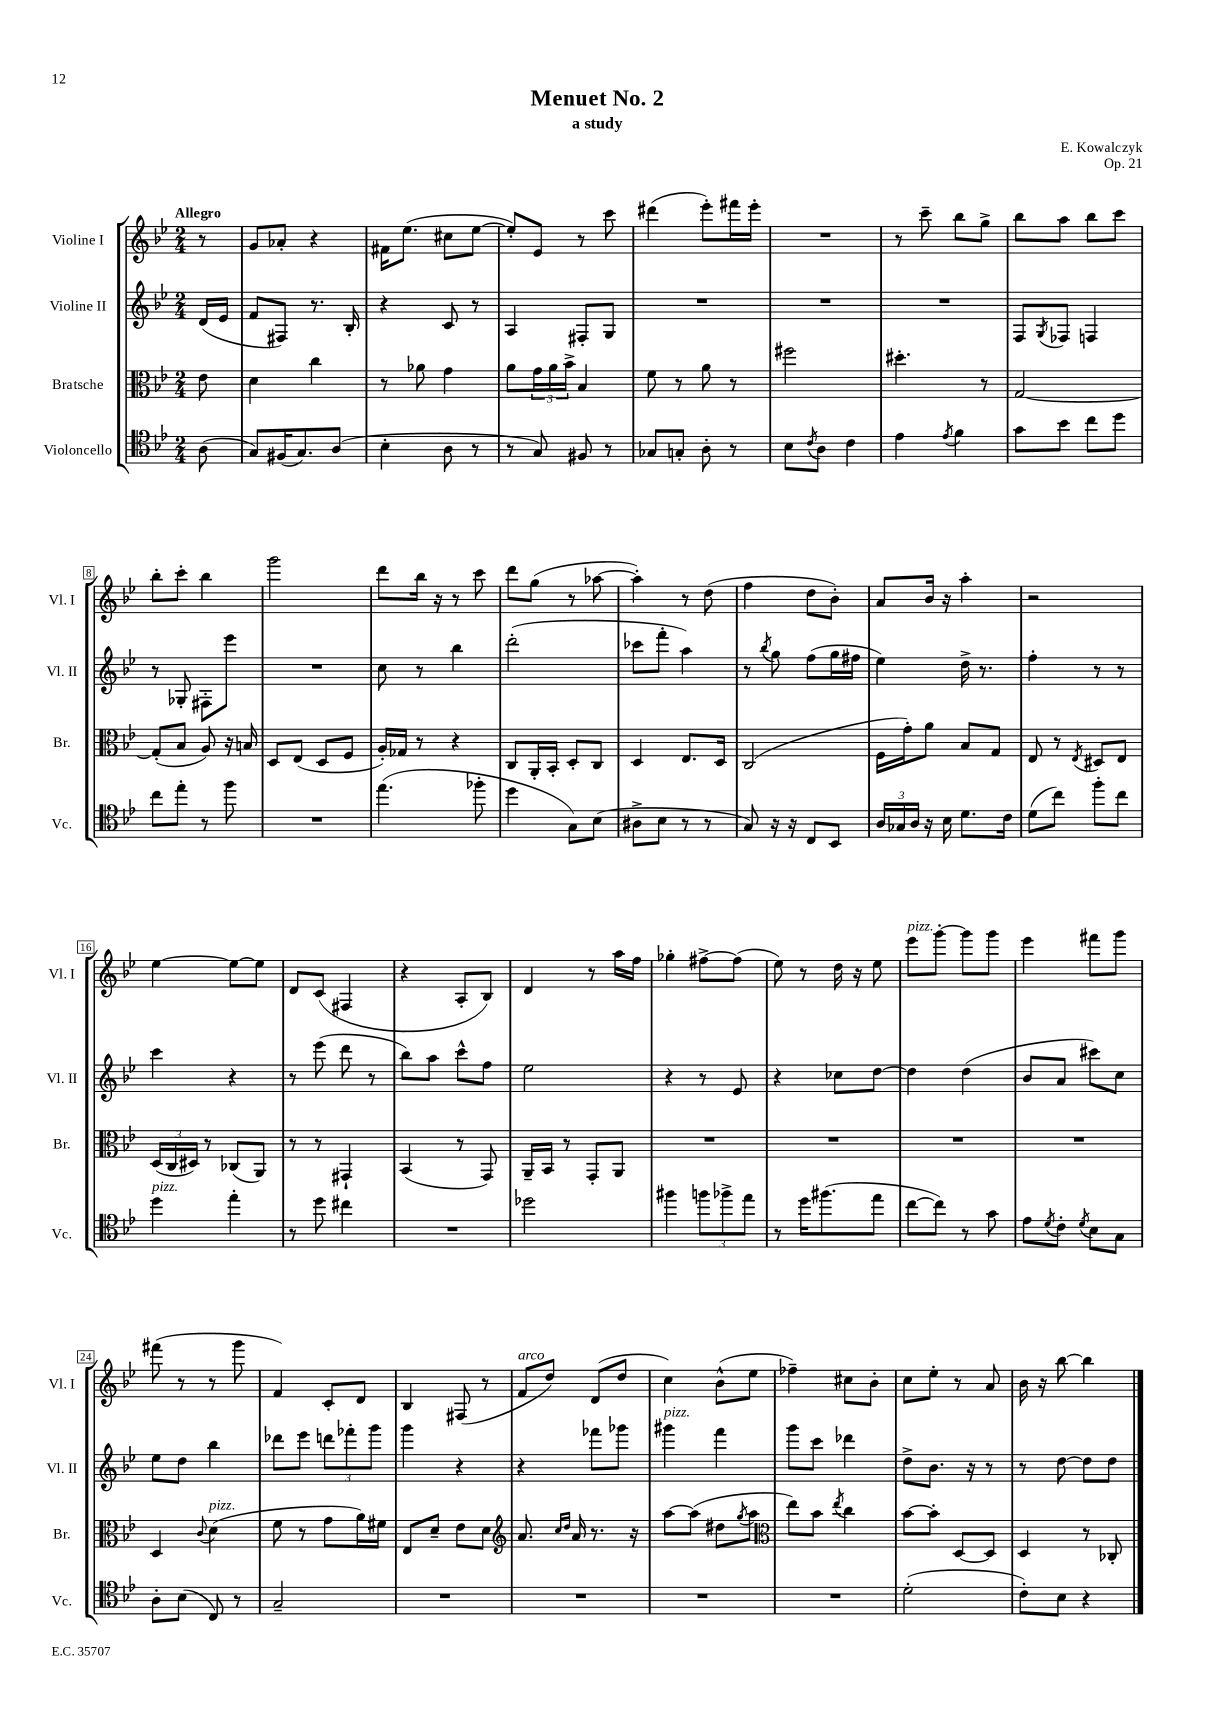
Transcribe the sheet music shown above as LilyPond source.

\header { title = "Menuet No. 2" composer = "E. Kowalczyk" subtitle = "a study" opus = "Op. 21" }
<<
\new StaffGroup <<
\new Staff = "s0" \with { instrumentName = "Violine I" shortInstrumentName = "Vl. I" } {
    \clef treble \key bes \major \numericTimeSignature \time 2/4 \partial 8 \tempo "Allegro"
    r8 |
    g'8 aes'8-. r4 |
    fis'16 ees''8.( cis''8 ees''8~ |
    ees''8-.) ees'8 r8 c'''8 |
    dis'''4( ees'''8-.) fis'''16 ees'''16-. |
    R2 |
    r8 c'''8-- bes''8 g''8-> |
    bes''8 a''8 bes''8 c'''8 |
    bes''8-. c'''8-. bes''4 |
    g'''2 |
    d'''8 bes''16 r16 r8 c'''8 |
    d'''8 g''8( r8 aes''8~ |
    aes''4-.) r8 d''8( |
    f''4 d''8 bes'8-.) |
    a'8 bes'16 r16 a''4-. |
    r2 |
    ees''4~ ees''8~ ees''8 |
    d'8 c'8( fis4 |
    r4 a8-. bes8) |
    d'4 r8 a''16 f''16 |
    ges''4-. fis''8~-> fis''8( |
    ees''8) r8 d''16 r16 ees''8 |
    ees'''8^\markup { \italic "pizz." } g'''8~-. g'''8 g'''8 |
    ees'''4 fis'''8 g'''8 |
    fis'''8( r8 r8 g'''8 |
    f'4) c'8-. d'8 |
    bes4 fis8( r8 |
    f'8^\markup { \italic "arco" } d''8) d'8( d''8 |
    c''4) bes'8-^( ees''8 |
    fes''4--) cis''8 bes'8-. |
    c''8 ees''8-. r8 a'8 |
    bes'16 r16 bes''8~ bes''4 \bar "|." |
}
\new Staff = "s1" \with { instrumentName = "Violine II" shortInstrumentName = "Vl. II" } {
    \clef treble \key bes \major \numericTimeSignature \time 2/4 \partial 8
    d'16( ees'16 |
    f'8 fis8) r8. bes16-. |
    r4 c'8 r8 |
    a4 fis8-. g8 |
    R2 |
    R2 |
    R2 |
    f8 \acciaccatura { g8 } fes8 f4 |
    r8 ges8-. fis8-. ees'''8 |
    R2 |
    c''8 r8 bes''4 |
    d'''2-.( |
    ces'''8 f'''8-. a''4) |
    r8 \acciaccatura { bes''8 } g''8 f''8( g''16 fis''16 |
    ees''4) d''16-> r8. |
    f''4-. r8 r8 |
    c'''4 r4 |
    r8 ees'''8( d'''8 r8 |
    bes''8) a''8 c'''8-^ f''8 |
    ees''2 |
    r4 r8 ees'8 |
    r4 ces''8 d''8~ |
    d''4 d''4( |
    bes'8 a'8 cis'''8) c''8 |
    ees''8 d''8 bes''4 |
    des'''8 ees'''8 \tuplet 3/2 { d'''8 fes'''8-. g'''8 } |
    g'''4 r4 |
    r4 fes'''8 ges'''8 |
    gis'''4^\markup { \italic "pizz." } f'''4 |
    g'''8 c'''8 des'''4 |
    d''8-> bes'8. r16 r8 |
    r8 d''8~ d''8 d''8 \bar "|." |
}
\new Staff = "s2" \with { instrumentName = "Bratsche" shortInstrumentName = "Br." } {
    \clef alto \key bes \major \numericTimeSignature \time 2/4 \partial 8
    ees'8 |
    d'4 c''4 |
    r8 aes'8 g'4 |
    a'8 \tuplet 3/2 { g'16 a'16 bes'16-> } bes4 |
    f'8 r8 a'8 r8 |
    fis''2 |
    dis''4.-. r8 |
    g2~ |
    g8-.( bes8 a8) r16 b16 |
    d8 ees8( d8 f8 |
    a16-.) ges16 r8 r4 |
    c8 a,16-. bes,16-. d8-. c8 |
    d4 ees8. d16 |
    c2( |
    f16 g'16-.) a'8 bes8 g8 |
    ees8 r8 \acciaccatura { ees8 } dis8 ees8 |
    \tuplet 3/2 { d16( c16 dis16) } r8 ces8( a,8) |
    r8 r8 gis,4-! |
    bes,4( r8 g,8) |
    a,16-- bes,16 r8 g,8-. a,8 |
    R2 |
    R2 |
    R2 |
    R2 |
    d4 \appoggiatura { c'8 } d'4^\markup { \italic "pizz." }( |
    f'8 r8 g'8 a'16) fis'16 |
    ees8 d'8-- ees'8 d'8 |
    \clef treble a'8. \grace { c''16 d''16 } a'16 r8. r16 |
    a''8~ a''8( dis''8 \acciaccatura { g''8 } a''8 |
    \clef alto ees''8) bes'8 \acciaccatura { ees''8 } c''4 |
    bes'8~ bes'8-. d8~ d8 |
    d4 r8 ces8-. \bar "|." |
}
\new Staff = "s3" \with { instrumentName = "Violoncello" shortInstrumentName = "Vc." } {
    \clef tenor \key bes \major \numericTimeSignature \time 2/4 \partial 8
    a8( |
    g8) fis16( g8.) a8( |
    bes4-. a8 r8 |
    r8 g8) fis8 r8 |
    ges8 g8-. a8-. r8 |
    bes8 \acciaccatura { c'8 } a8 c'4 |
    ees'4 \acciaccatura { ees'8 } f'4 |
    g'8 bes'8 c''8 d''8 |
    c''8 ees''8-. r8 f''8 |
    R2 |
    ees''4.( fes''8-. |
    d''4 g8) bes8( |
    ais8-> bes8 r8 r8 |
    g8) r16 r16 c8 bes,8 |
    \tuplet 3/2 { a16 ges16 a16 } r16 bes16 d'8. c'16 |
    d'8( c''8) f''8-. c''8 |
    d''4^\markup { \italic "pizz." } ees''4-. |
    r8 d''8 cis''4 |
    R2 |
    des''2 |
    fis''4 \tuplet 3/2 { f''8 fes''8-> ees''8 } |
    r8 d''16 fis''8.( ees''8 |
    c''8~ c''8) r8 g'8 |
    ees'8 \acciaccatura { d'8 } c'8-. \acciaccatura { d'8 } bes8 g8 |
    a8-. bes8( c8) r8 |
    g2-- |
    R2 |
    R2 |
    R2 |
    R2 |
    d'2-.( |
    c'8-.) bes8 r4 \bar "|." |
}
>>
>>
\layout { \context { \Score \override BarNumber.stencil = #(make-stencil-boxer 0.1 0.3 ly:text-interface::print) } }
